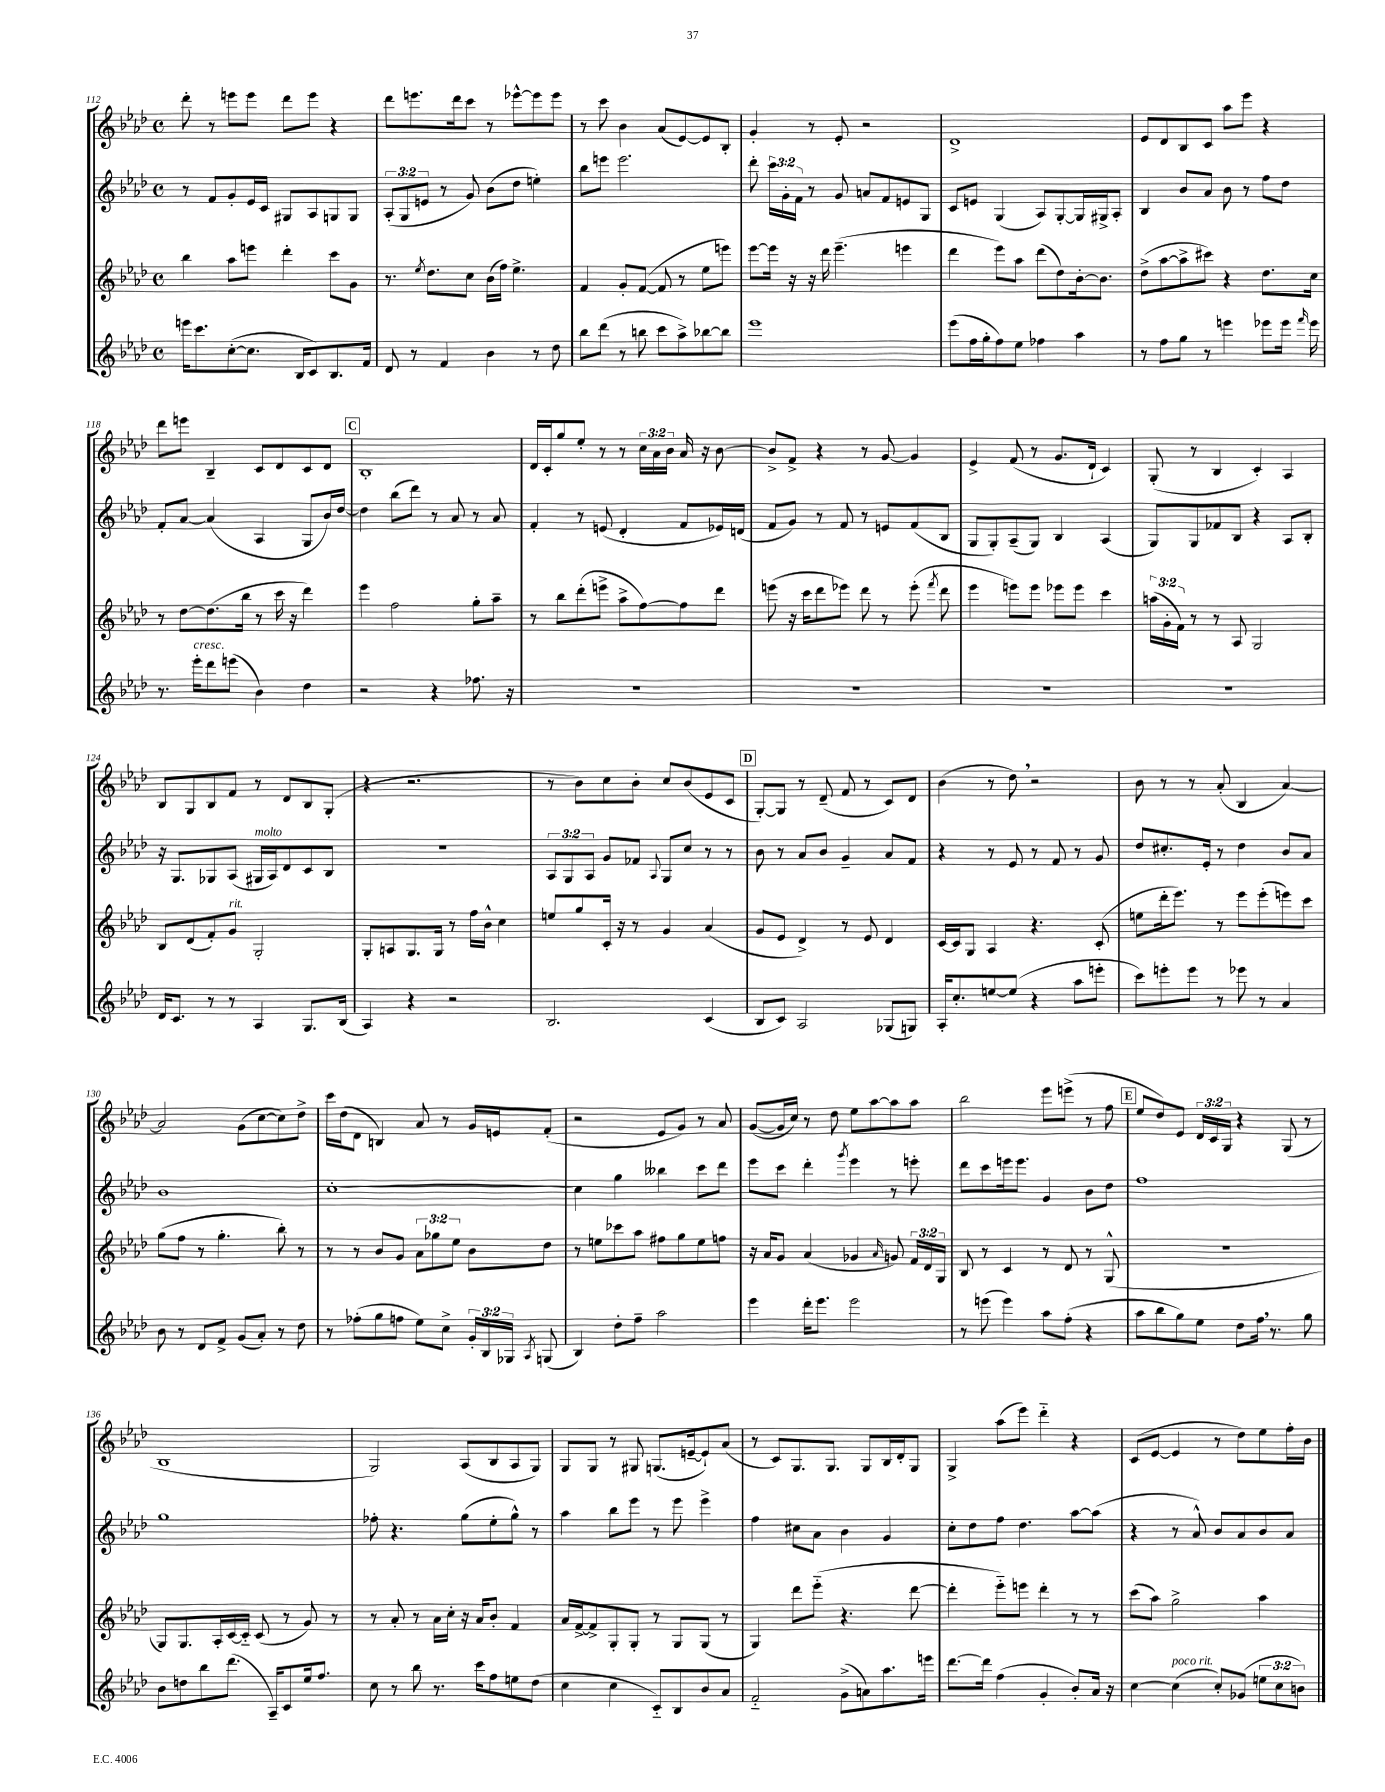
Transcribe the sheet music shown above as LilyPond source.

<<
\new StaffGroup <<
\new Staff = "s0" {
    \clef treble \key aes \major \defaultTimeSignature \time 4/4 \override Staff.TupletNumber.text = #tuplet-number::calc-fraction-text
    \autoBeamOff des'''8-. r8 e'''8[ e'''8] des'''8[ e'''8] r4 |
    des'''8[ e'''8. des'''16 c'''8] r8 ees'''8[~-^ ees'''8 ees'''8] |
    r8 c'''8 bes'4 aes'8[( ees'8~) ees'8 bes8]-. |
    g'4-. r8 ees'8-. r2 |
    des'1-> |
    ees'8[ des'8 bes8 c'8] aes''8[ ees'''8] r4 |
    des'''8[ e'''8] bes4-- c'8[ des'8 c'8 des'8] |
    \mark \markup { \box "C" } bes1-. |
    des'16[ c'16-. g''8 ees''8]-. r8 r8 \tuplet 3/2 { c''16[ aes'16 bes'16] } aes'16 r16 bes'8~ |
    bes'8[-> f'8]-> r4 r8 g'8~ g'4 |
    ees'4-> f'8( r8 g'8.[ des'16]-! c'4) |
    g8-.( r8 bes4 c'4-.) aes4 |
    bes8[ g8 bes8 f'8] r8 des'8[ bes8 g8]-.( |
    r4 r2. |
    r8 bes'8[) c''8 bes'8]-. c''8[ bes'8( ees'8 c'8] |
    \mark \markup { \box "D" } g8[~-.) g8] r8 des'8--( f'8 r8 c'8[) des'8] |
    bes'4( r8 des''8) \breathe r2 |
    bes'8 r8 r8 aes'8-.( bes4 aes'4~) |
    aes'2 g'8[( c''8~ c''8) des''8]-> |
    c'''16[ des''16( des'8] b4) aes'8 r8 g'16[ e'16 f'8]-.( |
    r2 ees'8[ g'8]) r8 aes'8 |
    g'8[~( g'16 c''16]) r8 des''8 ees''8[ aes''8~ aes''8 aes''8] |
    bes''2 ees'''8[ e'''8]->( r8 f''8 |
    \mark \markup { \box "E" } ees''8[ des''8) ees'8] \tuplet 3/2 { des'16[ c'16 g16] } r4 g8( r8 |
    bes1 |
    g2) aes8[( bes8 aes8 g8]) |
    g8[ g8] r8 gis8 g8.[( e'16~-- e'8-!) aes'8]( |
    r8 c'8[) g8. g8.] g8[ bes16 des'16-. g8] |
    g4-> aes''8[( ees'''8]) des'''4-_ r4 |
    c'8[( ees'8]~ ees'4 r8 des''8[) ees''8 f''16-. bes'16] \bar "|." |
}
\new Staff = "s1" {
    \clef treble \key aes \major \defaultTimeSignature \time 4/4 \override Staff.TupletNumber.text = #tuplet-number::calc-fraction-text
    \autoBeamOff r8 f'8[ g'8-. ees'16 c'16] gis8[ aes8 g8 g8] |
    \tuplet 3/2 { aes8[-.( g8 e'8] } r8 g'8) bes'8[( des''8] e''4-.) |
    bes''8[ e'''8] e'''2. |
    des'''8-. \tuplet 3/2 { c'''16[ g'16-. f'16] } r8 g'8 a'8[ f'8 e'8 g8] |
    c'8[ e'8] g4( aes8[) g8~-. g16 gis16-> aes8]-. |
    bes4 bes'8[ aes'8] bes'8 r8 f''8[ des''8] |
    f'8[-. aes'8]~ aes'4( aes4 g8[ bes'16) des''16]~ |
    \mark \markup { \box "C" } des''4 bes''8[( des'''8]) r8 aes'8 r8 aes'8 |
    f'4-. r8 e'8( des'4-. f'8[ ees'16) d'16]( |
    f'8[ g'8]) r8 f'8 r8 e'8[ f'8( bes8] |
    g8[ g8-.) aes8--( g8]) bes4 aes4( |
    g8[) g8 fes'8 bes8] r4 aes8[ bes8]-. |
    r16 g8.[ ges8 aes8]( gis16[^\markup { \italic "molto" } aes16) des'8 c'8 bes8] |
    R1 |
    \tuplet 3/2 { aes8[ g8 aes8] } g'8[ fes'8] \appoggiatura { aes8 } g8[ c''8] r8 r8 |
    \mark \markup { \box "D" } bes'8 r8 aes'8[ bes'8] g'4-- aes'8[ f'8] |
    r4 r8 ees'8 r8 f'8 r8 g'8 |
    des''8[ cis''8.-. ees'16]-. r8 des''4 bes'8[ aes'8] |
    bes'1 |
    c''1~-. |
    c''4 g''4 beses''4 c'''8[ des'''8] |
    ees'''8[ c'''8] des'''4-. \acciaccatura { g'''8 } ees'''4 r8 e'''8-. |
    des'''8[ c'''8 e'''16 e'''8.] g'4 bes'8[ des''8] |
    \mark \markup { \box "E" } f''1 |
    g''1 |
    fes''8-. r4. g''8[( ees''8-. g''8]-^) r8 |
    aes''4 bes''8[ ees'''8] r8 ees'''8 ees'''4-> |
    f''4 cis''8[ aes'8] bes'4 g'4 |
    c''8[-. des''8 f''8] des''4. aes''8[~ aes''8]( |
    r4 r8 aes'8-^) bes'8[ aes'8 bes'8 aes'8] \bar "|." |
}
\new Staff = "s2" {
    \clef treble \key aes \major \defaultTimeSignature \time 4/4 \override Staff.TupletNumber.text = #tuplet-number::calc-fraction-text
    \autoBeamOff bes''4 aes''8[ e'''8] des'''4-. c'''8[ g'8] |
    r8. \acciaccatura { ees''8 } des''8.[ c''8] bes'16[( f''16]) ees''4.-> |
    f'4 g'8[-. f'8]~( f'8 r8 ees''8[ e'''8]) |
    ees'''8[~ ees'''16] r16 r16 des'''16 ees'''4.--( e'''4 |
    des'''4 ees'''8[) aes''8] des'''8[( des''8) bes'16~-. bes'8.] |
    des''8[->( aes''8~ aes''8-> cis'''8]) r4 des''8.[ c''16] |
    r8 des''8[~ des''8.( bes''16] r8 c'''16 r16 des'''4) |
    \mark \markup { \box "C" } ees'''4 f''2 g''8[-. aes''8]-- |
    r8 bes''8[ des'''8-.( e'''8]-> aes''8[-> f''8~) f''8 des'''8] |
    e'''8( r16 c'''16[ des'''8 ees'''8]) des'''8 r8 ees'''8-.( \acciaccatura { f'''8 } des'''8 |
    ees'''4 e'''8[) e'''8] ees'''8[ ees'''8] c'''4 |
    \tuplet 3/2 { a''16[( g'16-. f'16]) } r8 r8 aes8 g2 |
    bes8[ des'8( f'8-.) g'8]^\markup { \italic "rit." } g2-. |
    g8[-. a8 g8. g16] r8 f''16[ bes'16]-^ c''4 |
    e''8[ g''8 c'16]-. r16 r8 g'4 aes'4( |
    \mark \markup { \box "D" } g'8[ ees'8] des'4->) r8 ees'8 des'4 |
    c'16[~ c'16 g8] aes4 r4. c'8-.( |
    e''8[ des'''16-. ees'''8.]) r8 ees'''8[ ees'''8-.( e'''8) c'''8] |
    g''8[( f''8] r8 g''4.-. bes''8-.) r8 |
    r8 r8 bes'8[ g'8] \tuplet 3/2 { aes'8[ ges''8 ees''8] } bes'8[ des''8] |
    r8 e''8[ ces'''8 aes''8] fis''8[ g''8 e''8 f''8] |
    r16 aes'16[ g'8] aes'4( ges'4 \grace { aes'16 } g'8) \tuplet 3/2 { f'16[ des'16 g16] } |
    bes8 r8 c'4 r8 des'8 r8 g8-^( |
    \mark \markup { \box "E" } R1 |
    g8[) g8. aes16-. c'16~ c'16]-_ c'8( r8 g'8) r8 |
    r8 aes'8-. r8 aes'16[ c''16]-. r16 aes'16[ bes'8]-. f'4 |
    aes'16[ f'16~-> f'8-> g8-. g8]-. r8 g8[ g8]( r8 |
    g4) des'''8[ ees'''8]-_( r4. des'''8~ |
    des'''4-. ees'''8[-_) e'''8] des'''4-. r8 r8 |
    c'''8[( aes''8]) g''2-> aes''4 \bar "|." |
}
\new Staff = "s3" {
    \clef treble \key aes \major \defaultTimeSignature \time 4/4 \override Staff.TupletNumber.text = #tuplet-number::calc-fraction-text
    \autoBeamOff e'''16[ c'''8. c''8~-.( c''8.] bes16[ c'8) bes8. f'16] |
    des'8 r8 f'4 bes'4 r8 des''8 |
    bes''8[ des'''8]( r8 b''8 c'''8[ aes''8->) bes''8~ bes''8] |
    ees'''1 |
    ees'''8[( f''16 g''16-. f''8) ees''8] fes''4 aes''4 |
    r8 f''8[ g''8] r8 e'''4 ees'''8[ ees'''16] \grace { f'''16 } ees'''16 |
    r8. ees'''16[-.^\markup { \italic "cresc." } des'''8 e'''8]( bes'4) des''4 |
    \mark \markup { \box "C" } r2 r4 fes''8. r16 |
    R1 |
    R1 |
    R1 |
    R1 |
    des'16[ c'8.] r8 r8 aes4 g8.[ bes16]( |
    aes4) r4 r2 |
    bes2. c'4( |
    \mark \markup { \box "D" } bes8[ c'8]) aes2 ges8[( g8]) |
    aes16[-. c''8.-. e''8~ e''8]( r4 aes''8[ e'''8]-. |
    c'''8[) e'''8-. e'''8] r8 ees'''8 r8 aes'4 |
    bes'8 r8 des'8[ f'8]-> g'8[( aes'8]-.) r8 des''8 |
    r8 fes''8[-.( g''8 f''8] ees''8[) c''8]-> \tuplet 3/2 { g'16[-. bes16 ges16] } \acciaccatura { aes8 } g8( |
    bes4) des''8[-. f''8]-- aes''2 |
    ees'''4 des'''16[-. ees'''8.] ees'''2 |
    r8 e'''8( e'''4) aes''8[ f''8]-.( r4 |
    \mark \markup { \box "E" } aes''8[ bes''8 g''8) ees''8] des''8[ f''16] \breathe r8. g''8 |
    bes'8[ d''8 bes''8 des'''8.]( aes16[--) c'8 ees''16 f''8.] |
    c''8 r8 bes''8 r8. c'''16[ f''8 e''8 des''8]( |
    c''4 c''4 c'8[-_) bes8 bes'8 aes'8] |
    f'2-_ g'8[->( a'8) aes''8. e'''16] |
    des'''8.[~ des'''16] f''4( g'4-. bes'8[-.) aes'16] r16 |
    c''4~ c''4^\markup { \italic "poco rit." }( c''8[-.) ges'8]( \tuplet 3/2 { e''8[ c''8 b'8]) } \bar "|." |
}
>>
>>
\layout { \context { \Score currentBarNumber = #112 } }
